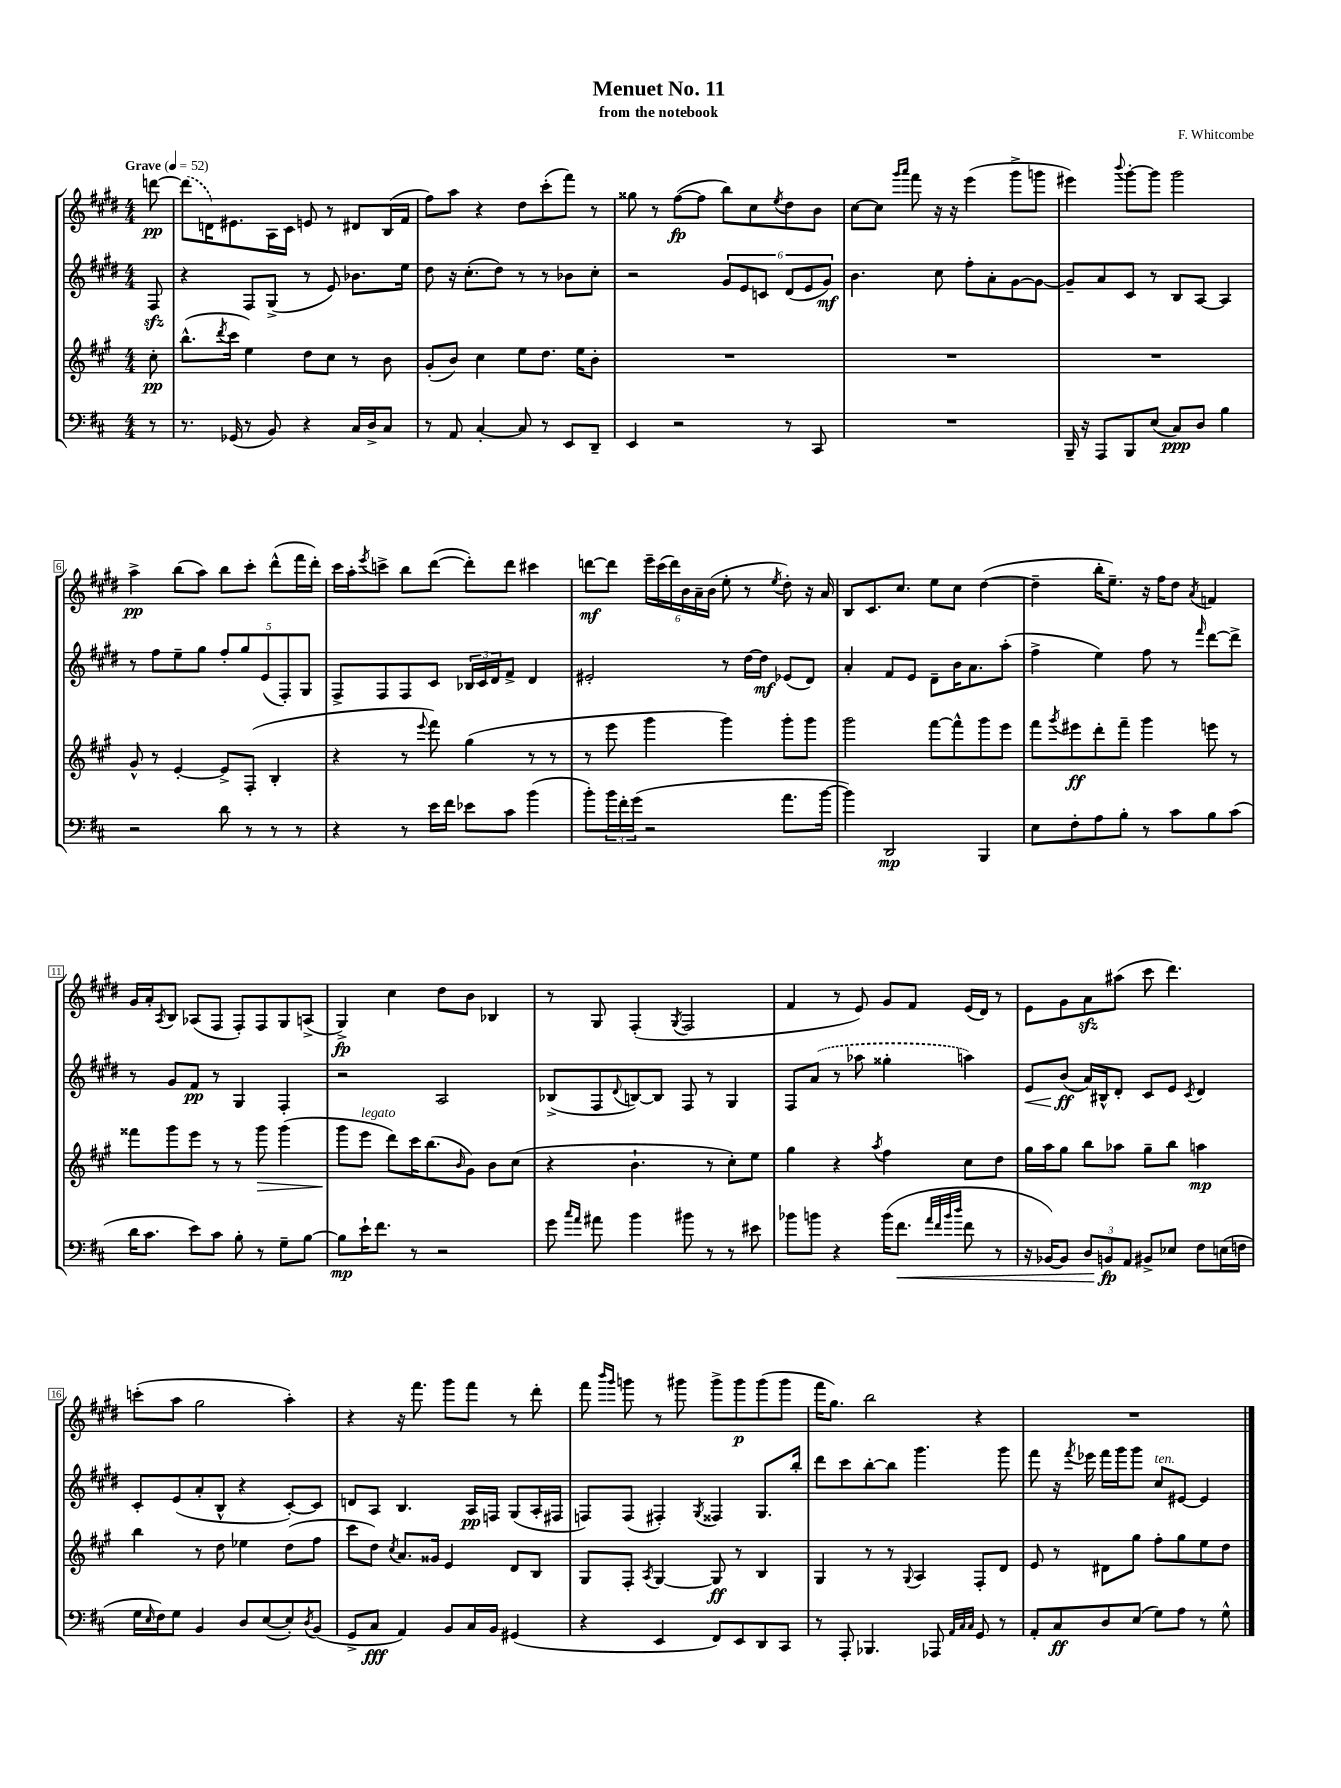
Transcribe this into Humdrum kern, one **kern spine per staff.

**kern	**kern	**kern	**kern
*staff4	*staff3	*staff2	*staff1
*clefF4	*clefG2	*clefG2	*clefG2
*k[f#c#]	*k[f#c#g#]	*k[f#c#g#d#]	*k[f#c#g#d#]
*M4/4	*M4/4	*M4/4	*M4/4
*MM52	*MM52	*MM52	*MM52
8r	8cc#'\	8F#/	[8ddd\
=	=	=	=
8.r	(8.bb^^\L	4r	(8ddd\]L
.	.	.	16d\K)
.	8qddd/	.	.
(16GG-/	16ccc#\Jk	.	8.e#\
8r	4ee\)	8F#/L	.
8BB/)	.	(8G#^/J	16A\L
.	.	.	16c#\JJ
4r	8dd\L	8r	8e/
.	8cc#\J	8e/)	8r
16C#/LL	8r	8.b-\L	8d#/L
16D^/J	.	.	.
8C#/J	8b\	.	(16B/L
.	.	16ee\Jk	16f#/JJ
=	=	=	=
8r	(8g#'/L	8dd#\	8ff#\L)
8AA/	8b/J)	16r	8aa\J
.	.	(8.cc#'\L	.
[4C#'/	4cc#\	.	4r
.	.	8dd#\J)	.
8C#/]	8ee\L	8r	8dd#\L
8r	8.dd\J	8r	(8ccc#'\
8EE/L	.	8b-\L	8fff#\J)
.	16ee\LK	.	.
8DD~/J	8b'\J	8cc#'\J	8r
=	=	=	=
4EE/	1r	2r	8gg##\
.	.	.	8r
2r	.	.	([8ff#\L
.	.	.	8ff#\]J
.	.	12g#/L	8bb\L)
.	.	12e/	.
.	.	.	8cc#\
.	.	12c/J	.
.	.	.	8qee/
8r	.	(12d#/L	8dd#\
.	.	12e/	.
8CC#/	.	.	8b\J
.	.	12g#/J)	.
=	=	=	=
1r	1r	4.b\	[8cc#\L
.	.	.	8cc#\]J
.	.	.	16qqggg#/LL
.	.	.	16qqaaa/JJ
.	.	.	8fff#\
.	.	8cc#\	16r
.	.	.	16r
.	.	8ff#'\L	(4eee\
.	.	8a'\	.
.	.	[8g#\	8ggg#^\L
.	.	8g#\_J	8ggg\J
=	=	=	=
16BBB~/	1r	8g#~/]L	4eee#\)
16r	.	.	.
8AAA/L	.	8a/	.
.	.	.	8qqbbb/
8BBB/	.	8c#/J	[8ggg#'\L
(8E/J	.	8r	8ggg#\]J
8C#/L)	.	8B/L	2ggg#\
8D/J	.	[8A/J	.
4B\	.	4A/]	.
=	=	=	=
2r	8g#^^/	8r	4aa^\
.	8r	8ff#\L	.
.	[4e'/	8ee~\	(8bb\L
.	.	8gg#\J	8aa\J)
8d\	8e^/]L	10ff#'/L	8bb\L
.	.	10gg#/	.
8r	(8F#'/J	.	8ccc#'\J
.	.	(10e/	.
8r	4B'/	.	(8ddd#^^\L
.	.	10F#'/)	.
8r	.	.	16fff#\L
.	.	10G#/J	.
.	.	.	16ddd#'\JJ)
=	=	=	=
4r	4r	8F#^/L	16ccc#\LL
.	.	.	16aa'\J
.	.	.	8qeee/
.	.	8F#/	8ccc^\J
8r	8r	8F#/	8bb\L
.	8qqeee/	.	.
16e\LL	8fff#\)	8c#/J	([8ddd#\J
16f#\JJ	.	.	.
8e-\L	(4gg#\	24B-/LL	8ddd#'\]L)
.	.	24c#/	.
.	.	24d#/J	.
8c#\J	.	8f#^/J	8ddd#\J
(4b\	8r	4d#/	4ccc#\
.	8r	.	.
=	=	=	=
8b'\L)	8r	2e#'/	[8ddd\L
24b\L	8eee\	.	8ddd\]J
24f#'\	.	.	.
(24g\JJ	.	.	.
2r	4ggg#\	.	24eee~\LL
.	.	.	(24ccc#\
.	.	.	24ddd\)
.	.	.	24b\
.	.	.	24a~\
.	.	.	(24b\JJ
.	4ggg#\)	8r	8ee'\
.	.	[16dd#\LL	8r
.	.	16dd#\]JJ	.
.	.	.	8qee/
8.a\L	8ggg#'\L	(8e-/L	8dd#'\)
.	8ggg#\J	8d#/J)	16r
[16b\Jk	.	.	16a/
=	=	=	=
4b\])	2ggg#\	4a'/	8B/L
.	.	.	8.c#/
2DD/	.	8f#/L	.
.	.	.	8.cc#/J
.	.	8e/J	.
.	[8fff#\L	8d#~\L	8ee\L
.	8fff#^^\]	16b\K	8cc#\J
.	.	8.a\	.
4BBB/	8ggg#\	.	([4dd#\
.	8eee\J	(8aa'\J	.
=	=	=	=
8E\L	8fff#\L	4ff#^\	4dd#~\]
.	8qggg#/	.	.
8F#'\	8eee#\	.	.
8A\	8ddd'\	4ee\)	16bb'\LK
.	.	.	8.ee~\J)
8B'\J	8fff#~\J	.	.
8r	4ggg#\	8ff#\	16r
.	.	.	16ff#\LK
8c#\L	.	8r	8dd#\J
.	.	16qqfff#/	8qa/
8B\	8eee\	[8ddd#\L	4f/
(8c#\J	8r	8ddd#^\]J	.
=	=	=	=
16d\LK	8fff##\L	8r	16g#/LL
8.c#\J	.	.	16a'/J
.	.	.	8qA/
.	8ggg#\	8g#/L	8B/J
8e\L)	8eee\J	8f#/J	(8A-/L
8c#\J	8r	8r	8F#/J
8B'\	8r	4G#/	8F#'/L)
8r	8ggg#\	.	8F#/
8G~\L	(4ggg#\	4F#'/	8G#/
[8B\J	.	.	(8A^/J
=	=	=	=
8B\]L	8ggg#\L	2r	4G#^/)
16e`\K	8eee\J	.	.
8.f#\J	.	.	.
.	8ddd\L)	.	4cc#\
8r	16ccc#\K	.	.
.	(8.bb\	.	.
2r	.	2A/	8dd#\L
.	16qqb/	.	.
.	8g#\J)	.	8b\J
.	8b\L	.	4B-/
.	(8cc#\J	.	.
=	=	=	=
8g\	4r	(8B-^/L	8r
16qqcc#/LL	.	.	.
16qqa/JJ	.	.	.
8a#\	.	8F#/	8G#/
.	.	8qqd#/	.
4b\	4.b`\	[8B/)	(4F#'/
.	.	8B/]J	.
.	.	.	8qG#/
8b#\	.	8F#/	2F#/
8r	8r	8r	.
8r	8cc#'\L)	4G#/	.
8e#\	8ee\J	.	.
=	=	=	=
8b-\L	4gg#\	8F#/L	4f#/
8b\J	.	(8a/J	.
4r	4r	8r	8r
.	.	8aa-\	8e/)
.	8qaa/	.	.
(16b\LK	4ff#\	4gg##'\	8g#/L
8.f#\J	.	.	.
.	.	.	8f#/J
32qqa/LLL	.	.	.
32qqf#/	.	.	.
32qqb/	.	.	.
32qqdd/JJJ	.	.	.
8f#\	8cc#\L	4aa\)	(16e/LL
.	.	.	16d#/JJ)
8r	8dd\J	.	8r
=	=	=	=
16r	16gg#\LL	8e/L	8e\L
[16BB-/LK)	16aa\J	.	.
8BB-/]J	8gg#\J	(8b/J	8g#\
12D/L	8bb\L	16a/LL)	8a\
.	.	16B#^^/J	.
12BB/	.	.	.
.	8aa-\J	8d#'/J	(8aa#\J
12AA/J	.	.	.
8BB#^/L	8gg#~\L	8c#/L	8ccc#\
8E-/J	8bb\J	8e/J	4.ddd#\)
.	.	8qc#/	.
8F#\L	4aa\	4d#/	.
(16E\L	.	.	.
16F\JJ	.	.	.
=	=	=	=
16G\LL	4bb\	8c#'/L	(8ccc'\L
16qqE/	.	.	.
16F#\J)	.	.	.
8G\J	.	(8e/	8aa\J
4BB/	8r	8a'/	2gg#\
.	8dd\	8B^^/J	.
8D/L	4ee-\	4r	.
([8E/	.	.	.
8E'/])	(8dd\L	[8c#'/L)	4aa'\)
8qD/	.	.	.
(8BB/J	8ff#\J	8c#/]J	.
=	=	=	=
8GG^/L	8ccc#\L	8d/L	4r
8C#/J	8dd\J)	8A/J	.
.	8qcc#/	.	.
4AA/)	8.a/L	4.B/	16r
.	.	.	8.fff#\
.	16g##/Jk	.	.
8BB/L	4e/	.	8ggg#\L
16C#/L	.	16A/LL	8fff#\J
16BB/JJ	.	16F/JJ	.
(4GG#/	8d/L	(8G#/L	8r
.	8B/J	16A'/L	8ddd#'\
.	.	16F#/JJ	.
=	=	=	=
4r	8G#/L	8F/L)	8fff#\
.	.	.	16qqbbb/LL
.	.	.	16qqggg#/JJ
.	8F#'/J	(8F/J	8ggg\
.	8qA/	.	.
4EE/	[4G#/	4F#'/)	8r
.	.	.	8ggg#\
.	.	8qG#/	.
8FF#/L)	8G#/]	4F##/	8ggg#^\L
8EE/	8r	.	8ggg#\
8DD/	4B/	8.G#/L	(8ggg#\
8CC#/J	.	.	8ggg#\J
.	.	16bb'/Jk	.
=	=	=	=
8r	4G#/	8ddd#\L	16fff#\LK
.	.	.	8.gg#\J)
8AAA'/	.	8ccc#\	.
4.BBB-/	8r	[8bb'\	2bb\
.	8r	8bb\]J	.
.	8qqG#/	.	.
.	4A/	4.ggg#\	.
8AAA-/	.	.	.
32qqAA/LLL	.	.	.
32qqC#/	.	.	.
32qqC#/JJJ	.	.	.
8GG/	8F#'/L	.	4r
8r	8d/J	8ggg#\	.
=	=	=	=
8AA'/L	8e/	8fff#\	1r
8C#/	8r	16r	.
.	.	8qfff#/	.
.	.	16eee-\	.
8D/	8d#\L	16fff#\LL	.
.	.	16ggg#\J	.
(8E/J	8gg#\J	8ggg#\J	.
8G\L)	8ff#'\L	8cc#/L	.
8A\J	8gg#\	[8e#/J	.
8r	8ee\	4e#/]	.
8G^^\	8dd\J	.	.
==	==	==	==
*-	*-	*-	*-
